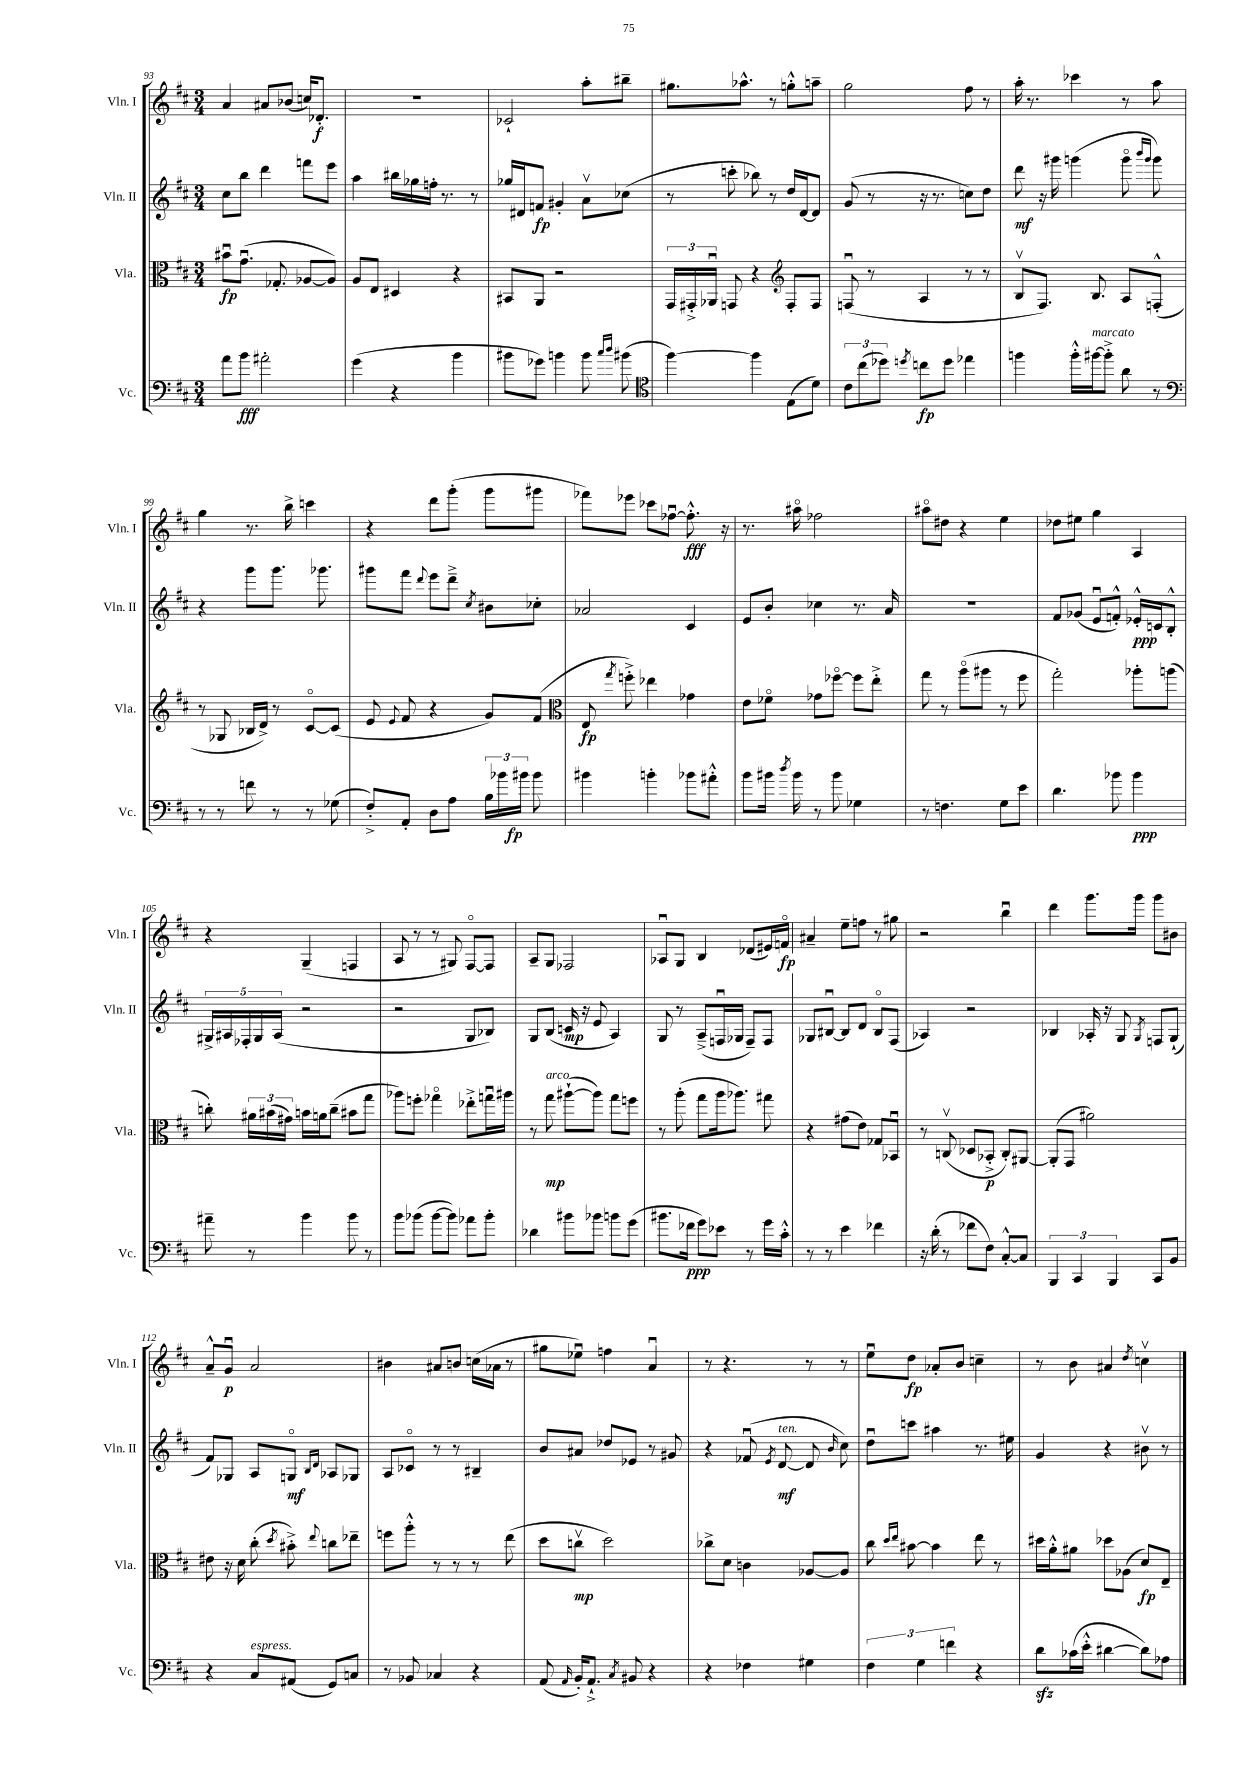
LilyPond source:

<<
\new StaffGroup <<
\new Staff = "s0" \with { instrumentName = "Vln. I" shortInstrumentName = "Vln. I" } {
    \clef treble \key d \major \numericTimeSignature \time 3/4
    \autoBeamOff a'4 ais'8[ bes'8]( c''16[) des'8.]-.\f |
    R2. |
    ces'2-! a''8[-. bis''8]-- |
    gis''8.[ aes''8.]-^ r8 g''8[-.-^ a''8]-- |
    g''2 fis''8 r8 |
    a''16-. r8. ces'''4 r8 a''8 |
    g''4 r8. b''16-> c'''4 |
    r4 d'''8[ g'''8]-.( g'''8[ gis'''8] |
    fes'''8[) ees'''8] ces'''8[ fes''8]~\downbow fes''8.-.-^\fff r16 |
    r8. ais''16\flageolet fes''2 |
    ais''8[\flageolet dis''8] r4 e''4 |
    des''8[ eis''8] g''4 a4 |
    r4 g4--( f4 |
    a8 r8 r8 gis8) fis8[~\flageolet fis8] |
    a8[-- g8] fes2 |
    aes8[\downbow g8] b4 des'8[( eis'16) f'16]\flageolet\fp |
    ais'4-- e''8[-- f''8] r8 gis''8 |
    r2 b''4\downbow |
    d'''4 g'''8.[ g'''16] g'''8[ bis'8] |
    a'8[---^ g'8]\downbow\p a'2 |
    bis'4 ais'8[ b'8] c''16[( aes'16] r8 |
    gis''8[ ees''8]\downbow) f''4 a'4\downbow |
    r8 r4. r8 r8 |
    e''8[\downbow d''8]\fp aes'8[-. b'8] c''4-- |
    r8 b'8 ais'4 \acciaccatura { d''8 } c''4\upbow \bar "|." |
}
\new Staff = "s1" \with { instrumentName = "Vln. II" shortInstrumentName = "Vln. II" } {
    \clef treble \key d \major \numericTimeSignature \time 3/4
    \autoBeamOff cis''8[ b''8] d'''4 f'''8[ e'''8] |
    a''4 bis''16[ ges''16 f''16]-. r8. r8 |
    ges''16[ dis'16 f'8]\fp gis'4-. a'8[\upbow ces''8]( |
    r8 c'''8-. bes''8) r8 d''16[ d'16~ d'8] |
    g'8( r8 r16 r8. c''8[) d''8] |
    d'''8\mf r16 gis'''16 g'''4( g'''8\flageolet \grace { b'''16[ g'''16] } g'''8) |
    r4 g'''8[ g'''8.] ges'''8. |
    gis'''8[ fis'''8] \appoggiatura { d'''8 } e'''8[ d'''8]---> \acciaccatura { cis''8 } bis'8[ ces''8]-. |
    aes'2 cis'4 |
    e'8[ b'8]-. ces''4 r8. a'16 |
    R2. |
    fis'8[ ges'8]( e'8[\downbow f'8]-.-^) ees'16[-.-^\ppp c'16 b8]-.-^ |
    \tuplet 5/4 { gis16[-> ais16 fes16-. gis16 ais16]( } r2 |
    r2 g8[ bes8]) |
    g8[ b8]( c'16\mp r16 e'8 a4) |
    g8 r8 a8[--->( f16\downbow ges16] f8[--) f8] |
    ges8[ bis8]~\downbow bis8[ d'8] bis8[\flageolet fis8]( |
    aes4) r2 |
    bes4 aes16-. r16 g8 \acciaccatura { g8 } f8[ g8]-!( |
    fis'8[) ges8] a8[ g8]\flageolet\mf \grace { b16[ d'16] } aes8[ ges8] |
    a8[ ces'8]\flageolet r8 r8 bis4-- |
    b'8[ ais'8] des''8[ ees'8] r8 gis'8 |
    r4 fes'8\downbow( \acciaccatura { e'8 } d'8~\mf^\markup { \italic "ten." } d'8 \grace { b'16 } cis''8) |
    d''8[\downbow c'''8] ais''4 r8. eis''16 |
    g'4 r4 bis'8\upbow r8 \bar "|." |
}
\new Staff = "s2" \with { instrumentName = "Vla." shortInstrumentName = "Vla." } {
    \clef alto \key d \major \numericTimeSignature \time 3/4
    \autoBeamOff bis'8[\downbow\fp g'8.]\downbow( ges8.-. aes8[~ aes8]) |
    a8[ e8] dis4 r4 |
    bis,8[ a,8] r2 |
    \tuplet 3/2 { g,16[ gis,16-.-> aes,16]\downbow } g,8 r4 \clef treble fis8[-. fis8] |
    f8\downbow( r8 a4 r8 r8 |
    b8[\upbow fis8.]) b8. a8[ f8]-.-^( |
    r8 ges8 bes16[ d'16]->) r8 cis'8[~\flageolet cis'8]( |
    e'8 \appoggiatura { e'8 } fis'8 r4 g'8[) fis'8]( |
    \clef alto e8\fp \acciaccatura { g''8 } f''8-.->) ees''4 ges'4 |
    e'8[ fes'8]\flageolet ges'8[ fes''8]~\flageolet fes''8[ e''8]-.-> |
    g''8 r8 a''8[\flageolet( ais''8] r8 fis''8 |
    g''2-.) aes''8[-. a''8]( |
    c''8-.) \tuplet 3/2 { ais'16[ bis'16( gis'16]) } b'16[ a'16 c''8]--( bis'8[ g''8] |
    aes''8[) f''8]-. ges''4\flageolet ees''8[-.-> g''16\downbow ais''16] |
    r8 g''8\mp^\markup { \italic "arco" } ais''8[~-!( ais''8]) g''8[ f''8] |
    r8 a''8-.( g''8[ a''16 aes''8.]) gis''8 |
    r4 gis'8[( e'8]) ges8[ bes,8]\downbow |
    r8 c8\upbow( des8[ bes,8]-.->\p c8[-.) ais,8]~ |
    ais,8[-.( g,8] ais'2) |
    eis'8 r16 d'16 cis''8-.( \acciaccatura { d''8 } bis'8-.->) \appoggiatura { e''8 } c''8[ ees''8]-- |
    f''8[ a''8]-.-^ r8 r8 r8 e''8( |
    d''8[ c''8]\upbow\mp d''2) |
    ces''8[-> d'8] c'4 aes8[~ aes8] |
    cis''8 \grace { d''16[ e''16] } bis'8~ bis'4 e''8 r8 |
    dis''16[ a'16-.-^ ais'8] des''8[ aes8]( d'8[\fp) e8]-- \bar "|." |
}
\new Staff = "s3" \with { instrumentName = "Vc." shortInstrumentName = "Vc." } {
    \clef bass \key d \major \numericTimeSignature \time 3/4
    \autoBeamOff a'8[ b'8]\fff ais'2-. |
    g'4( r4 b'4 |
    bis'8[ ges'8]) b'4 b'8 \grace { cis''16[ d''16] } bis'8( |
    \clef tenor fis''4~) fis''4 e8[( d'8]) |
    \tuplet 3/2 { cis'8[ cis''8( des''8]) } \acciaccatura { d''8 } c''8[\fp d''8] ees''4 |
    f''4 f''16[-.-^ fis''16~^\markup { \italic "marcato" } fis''8]-.-> a'8 r8 |
    \clef bass r8 r8 f'8 r8 r8 ges8( |
    fis8[-.->) a,8]-. d8[ a8] \tuplet 3/2 { b16[ bes'16 bis'16]\fp } bis'8 |
    bis'4 b'4-. bes'8[ ais'8]-.-^ |
    b'8[ bis'16] \acciaccatura { d''8 } bis'16 r8 bis'8 ges4 |
    r8 f4. g8[ e'8] |
    d'4. bes'8 bes'4\ppp |
    ais'8-- r8 b'4 b'8 r8 |
    b'8[ bes'8]( bes'8[~ bes'8]) aes'8[ bes'8]-. |
    des'4 bis'8[ bes'8] b'8[ g'8]( |
    bis'8.[ fes'16]\ppp g'8[) ees'8] r8 g'16[ cis'16]-.-^ |
    r8 r8 e'4 fes'4 |
    r16 d'16-.( r8 fes'8[ fis8]) cis8[~-.-^ cis8] |
    \tuplet 3/2 { b,,4 cis,4 b,,4 } cis,8[ b,8] |
    r4 cis8[^\markup { \italic "espress." } ais,8]( g,8[) c8] |
    r8 bes,8 ces4 r4 |
    a,8( \grace { a,16 } b,16[-.) a,8.]-!-> \acciaccatura { cis8 } bis,8 r4 |
    r4 fes4 gis4 |
    \tuplet 3/2 { fis4 g4 f'4 } r4 |
    d'8[\sfz ces'16( e'16]-.-^ dis'4~ dis'8[) aes8] \bar "|." |
}
>>
>>
\layout { \context { \Score currentBarNumber = #93 } }
